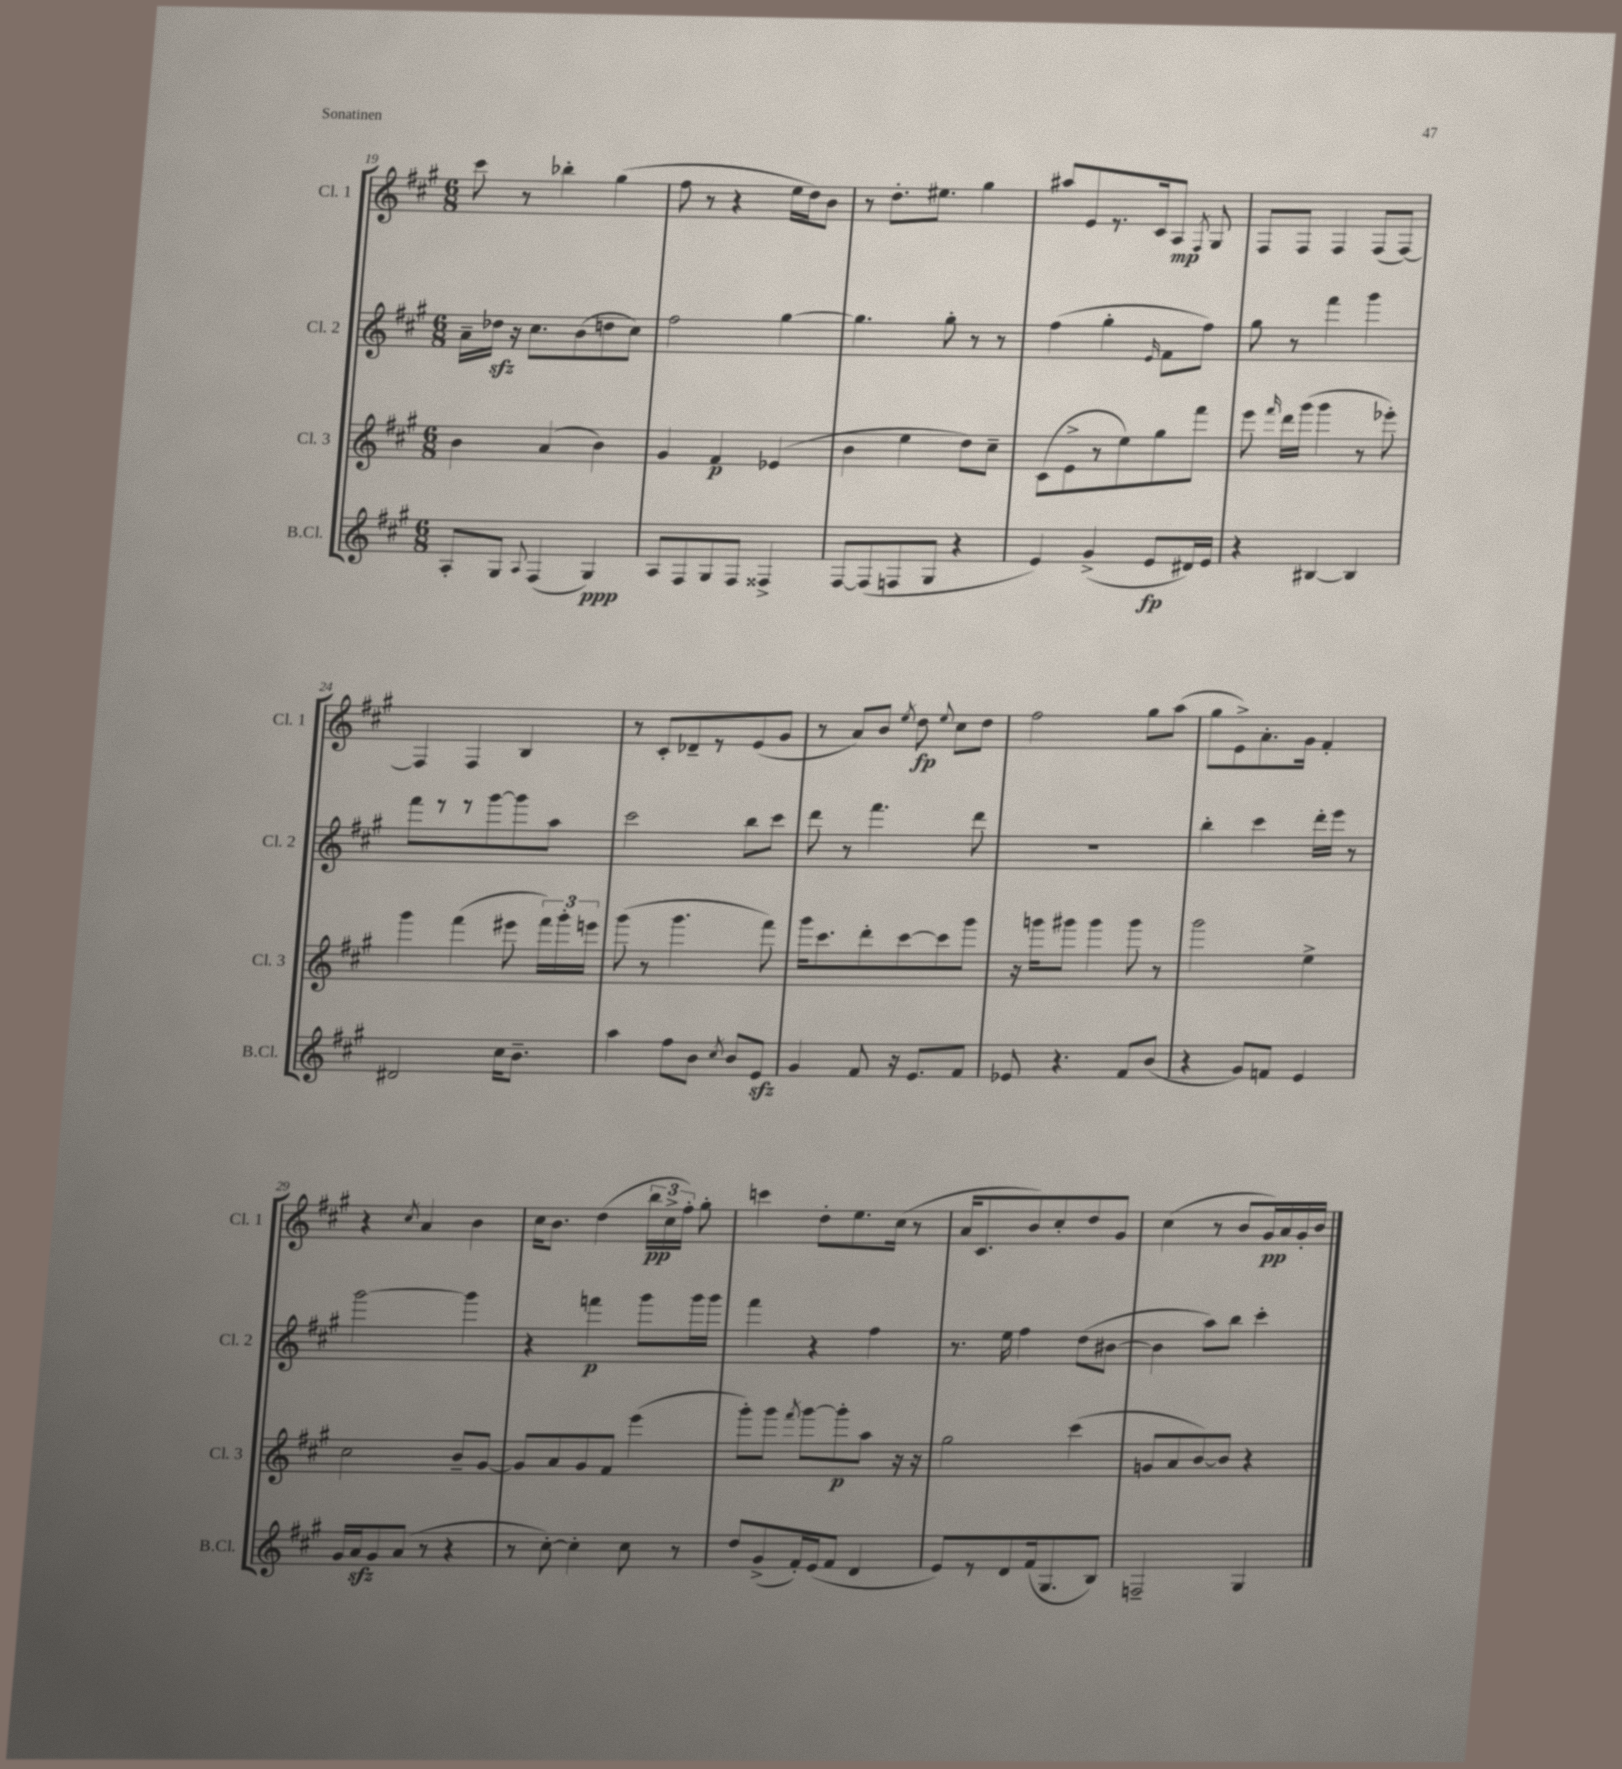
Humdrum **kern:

**kern	**kern	**kern	**kern
*staff4	*staff3	*staff2	*staff1
*clefG2	*clefG2	*clefG2	*clefG2
*k[f#c#g#]	*k[f#c#g#]	*k[f#c#g#]	*k[f#c#g#]
*M6/8	*M6/8	*M6/8	*M6/8
8A'/L	4b\	16a~\LL	8ccc#\
.	.	16dd-\JJ	.
8G#/J	.	16r	8r
.	.	8.cc#\L	.
8qqA/	.	.	.
(4F#/	(4a/	.	4bb-'\
.	.	(8b\	.
4G#/)	4b\)	8dd\	(4gg#\
.	.	8cc#\J)	.
=	=	=	=
8A/L	4g#/	2ff#\	8ff#\
8F#/	.	.	8r
8G#/	4f#/	.	4r
8F#/J	.	.	.
4F##^/	(4e-/	[4gg#\	16ee\LL
.	.	.	16dd\J)
.	.	.	8b\J
=	=	=	=
[8F#/L	4b\	4.gg#\]	8r
(8F#/]	.	.	8.dd'\L
8F/	4ee\	.	.
.	.	.	8.ee#\J
8G#/J	.	8gg#'\	.
4r	8dd\L)	8r	4gg#\
.	8cc#~\J	8r	.
=	=	=	=
4e/)	(8c#\L	(4ff#\	8aa#/L
.	8e^\	.	8e/
(4g#^/	8r	4gg#'\	8.r
.	8ee\)	.	.
.	.	.	16c#/k
.	.	16qqe/	.
8e/L	8gg#\	8f#\L	8A/J
.	.	.	8qF#/
16d#/L)	8fff#\J	8ff#\J)	8G#/
16e/JJ	.	.	.
=	=	=	=
4r	8eee\	8gg#\	8F#/L
.	16qqfff#/	.	.
.	16ddd\LL	8r	8F#/J
.	(16ggg#\JJ	.	.
[4B#/	4ggg#\	4fff#\	4F#/
4B#/]	8r	4ggg#\	(8F#/L
.	8eee-'\)	.	[8F#/J)
=	=	=	=
2d#/	4ggg#\	8fff#\L	4F#/]
.	.	8r	.
.	(4fff#\	8r	4F#/
.	.	[8ggg#\	.
16cc#\LK	8eee#\	8ggg#\]	4B/
8.b~\J	.	.	.
.	24fff#\LL)	8aa\J	.
.	24ggg#'\	.	.
.	24eee\JJ	.	.
=	=	=	=
4aa\	(8ggg#\	2ccc#\	8r
.	8r	.	8c#'/L
8ff#\L	4.ggg#\	.	8d-~/
8b\J	.	.	8r
8qcc#/	.	.	.
8b/L	.	8bb\L	(8e/
8e/J	8fff#\)	8ccc#\J	8g#/J
=	=	=	=
4g#/	16ggg#\LK	8ddd\	8r
.	8.ccc#\	.	.
.	.	8r	8a/L)
8f#/	8ddd'\	4.fff#\	8b/J
.	.	.	8qee/
16r	[8ccc#\	.	8dd\
8.e/L	.	.	.
.	.	.	8qqee/
.	8ccc#\]	.	8cc#\L
8f#/J	8ggg#\J	8ddd\	8dd\J
=	=	=	=
8e-/	16r	2.r	2ff#\
.	16ggg\LK	.	.
4.r	8ggg#\J	.	.
.	4ggg#\	.	.
8f#/L	8ggg#\	.	8gg#\L
(8b/J	8r	.	(8aa\J
=	=	=	=
4r	2ggg#\	4bb'\	8gg#\L
.	.	.	8e^\)
8g#/L)	.	4ccc#\	8.a'\
8f/J	.	.	.
.	.	.	16g#\Jk
4e/	4ee^\	16ddd'\LL	4f#'/
.	.	16eee\JJ	.
.	.	8r	.
=	=	=	=
16g#/LL	2cc#\	[2ggg#\	4r
16a/J	.	.	.
8g#/	.	.	.
.	.	.	8qcc#/
(8a/J	.	.	4a/
8r	.	.	.
4r	8b~/L	4ggg#\]	4b\
.	[8g#/J	.	.
=	=	=	=
8r	8g#/]L	4r	16cc#\LK
.	.	.	8.b\J
[8cc#'\)	8a/	.	.
4cc#'\]	8g#/	4fff\	(4dd\
.	8f#/J	.	.
8cc#\	(4eee\	8ggg#\L	24bb\LL
.	.	.	24cc#^\
.	.	.	24ff#'\JJ)
8r	.	16ggg#\L	8gg#'\
.	.	16ggg#\JJ	.
=	=	=	=
8dd/L	8ggg#'\L)	4fff#\	4ccc\
(8g#^/	8ggg#\J	.	.
.	8qfff#/	.	.
16f#'/L)	[8ggg#\L	4r	8dd'\L
(16e/J	.	.	.
8f#/J	8ggg#'\]	.	8.ee\
4d/	8aa\J	4ff#\	.
.	.	.	(16cc#\Jk
.	16r	.	8r
.	16r	.	.
=	=	=	=
8e/L)	2gg#\	8.r	16a/LK
.	.	.	8.c#/
8r	.	.	.
.	.	16ee\	.
8d/	.	4ff#\	8b/)
(16f#/k	.	.	8cc#'/
8.G#/	.	.	.
.	(4ccc#\	(8dd\L	8dd/
8B/J)	.	[8b#\J	8g#/J
=	=	=	=
2F~/	8g/L	4b#\]	(4cc#\
.	8a/	.	.
.	[8b/)	8aa\L)	8r
.	8b/]J	8bb\J	8b/L
4G#/	4r	4ccc#'\	16g#/L)
.	.	.	16a/
.	.	.	16g#'/
.	.	.	16b/JJ
==	==	==	==
*-	*-	*-	*-
